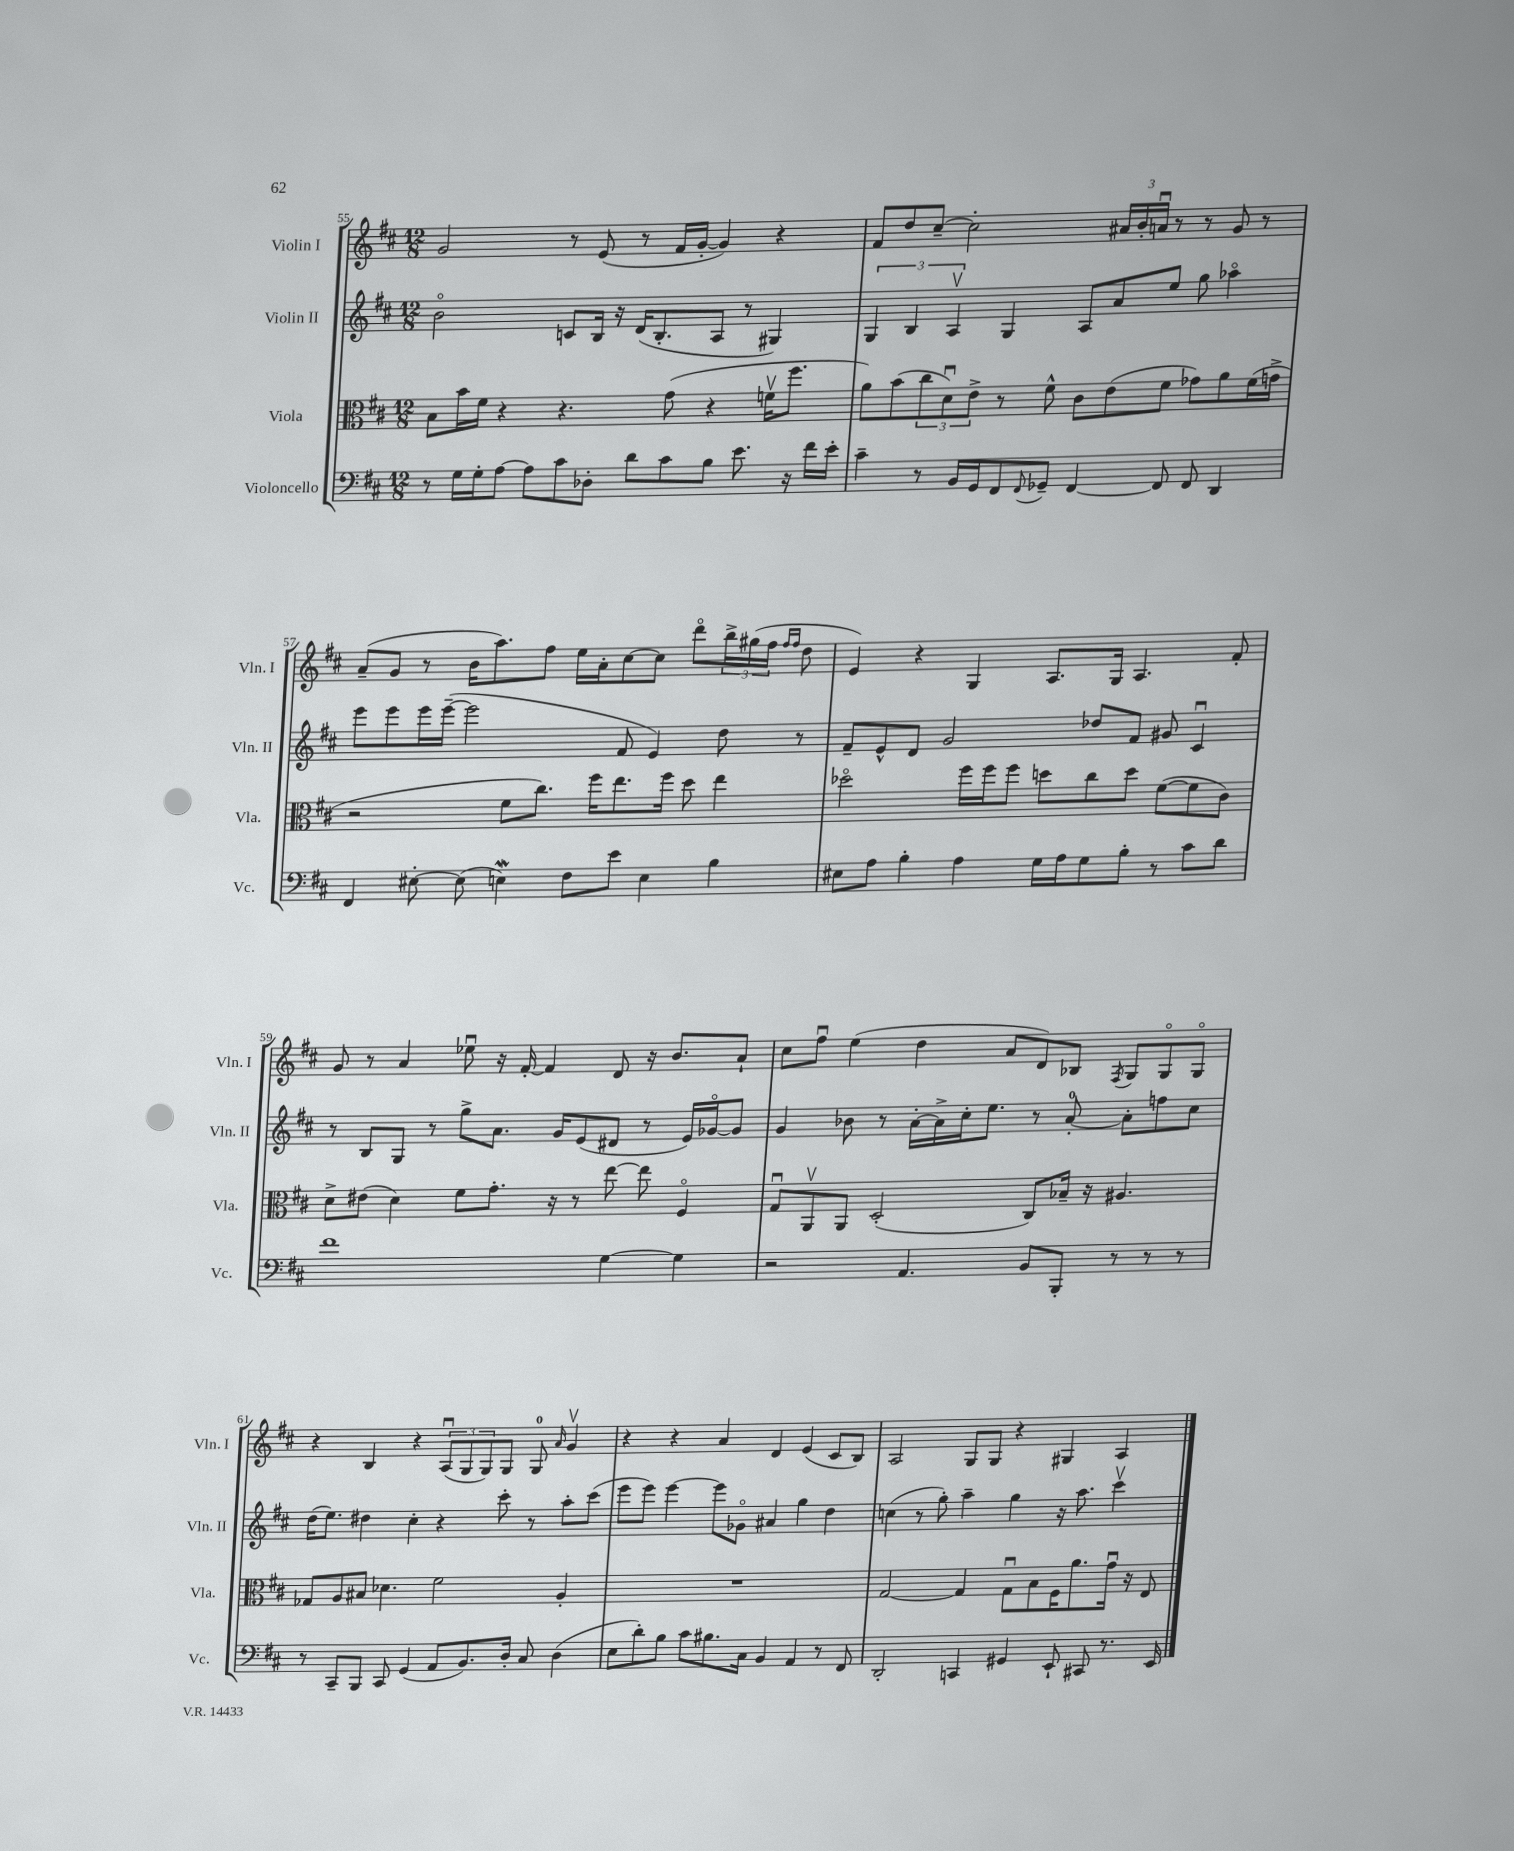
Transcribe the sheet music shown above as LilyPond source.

<<
\new StaffGroup <<
\new Staff = "s0" \with { instrumentName = "Violin I" shortInstrumentName = "Vln. I" } {
    \clef treble \key d \major \numericTimeSignature \time 12/8
    g'2 r8 e'8( r8 fis'16 g'16~-. g'4) r4 |
    fis'8 d''8 cis''8~-- cis''2-. \tuplet 3/2 { ais'16 b'16-. a'16\downbow } r8 r8 g'8 r8 |
    a'8--( g'8 r8 b'16 a''8.) fis''8 e''16 a'16-. cis''8~ cis''8 d'''8\flageolet \tuplet 3/2 { b''16-> gis''16( fis''16 } \grace { fis''16 fis''16 } d''8 |
    e'4) r4 g4 a8. g16 a4. fis'8-. |
    g'8 r8 a'4 ees''8\downbow r16 fis'16~-. fis'4 d'8 r16 b'8. a'8-! |
    cis''8 fis''8\downbow e''4( d''4 a'8 d'8) bes8 \acciaccatura { fis8 } g8 g8\flageolet g8\flageolet |
    r4 b4 r4 \tuplet 3/2 { a8\downbow( g8 g8) } g8 g8-0 \grace { a'16 } g'4\upbow |
    r4 r4 a'4 d'4 e'4( cis'8 b8) |
    a2 g8 g8 r4 gis4 a4 \bar "|." |
}
\new Staff = "s1" \with { instrumentName = "Violin II" shortInstrumentName = "Vln. II" } {
    \clef treble \key d \major \numericTimeSignature \time 12/8
    b'2\flageolet c'8 b16 r16 d'16( b8.-. a8 r8 gis4) |
    \tuplet 3/2 { g4 b4 a4\upbow } g4 a8 a'8 e''8 g''8 aes''4\flageolet |
    e'''8 e'''8 e'''16 e'''16~--( e'''2 fis'8 e'4) d''8 r8 |
    fis'8-- e'8-^ d'8 g'2 des''8 fis'8 gis'8 cis'4\downbow |
    r8 b8 g8 r8 g''8-> a'8. g'16 e'8( dis'8 r8 e'16) ges'16~\flageolet ges'8 |
    g'4 bes'8 r8 a'16~-. a'16-> cis''16-. e''8. r8 a'8-0~-. a'8-. f''8 cis''8 |
    d''16( e''8.) dis''4 cis''4-. r4 cis'''8-. r8 a''8-. cis'''8( |
    e'''8 e'''8) e'''4~ e'''8 ges'8\flageolet ais'4 g''4 d''4 |
    c''4( r8 g''8-.) a''4-- g''4 r16 a''8. cis'''4\upbow \bar "|." |
}
\new Staff = "s2" \with { instrumentName = "Viola" shortInstrumentName = "Vla." } {
    \clef alto \key d \major \numericTimeSignature \time 12/8
    b8 b'16 fis'16 r4 r4. g'8( r4 f'16\upbow fis''8. |
    a'8) b'8( \tuplet 3/2 { cis''8 d'8\downbow) e'8-> } r8 fis'8-^ cis'8 e'8( fis'8 ges'8) a'8 fis'16( g'16-> |
    r2 fis'8 cis''8.) fis''16 e''8. fis''16 d''8 e''4 |
    des''2\flageolet fis''16 fis''16 fis''8 d''8 cis''8 d''8 fis'8~( fis'8 cis'8) |
    d'8-> eis'8( d'4) fis'8 g'8.-. r16 r8 e''8~ e''8 fis4\flageolet |
    g8\downbow a,8\upbow a,8 d2-.( cis8) bes16-- r16 ais4. |
    ges8 a8 bis8 des'4. fis'2 a4-. |
    R1. |
    g2~ g4 g8\downbow b8 fis16 a'8. g'16\downbow r16 e8 \bar "|." |
}
\new Staff = "s3" \with { instrumentName = "Violoncello" shortInstrumentName = "Vc." } {
    \clef bass \key d \major \numericTimeSignature \time 12/8
    r8 g16 g16-. a8~ a8 cis'8 des8-. d'8 cis'8 b8 e'8. r16 fis'16 e'16-. |
    cis'4-- r8 b,16 g,16 fis,8 \appoggiatura { fis,8 } ges,8-- fis,4~ fis,8 fis,8 d,4 |
    fis,4 eis8~-. eis8( e4\mordent) fis8 e'8 e4 b4 |
    eis8 a8 b4-. a4 g16 a16 g8 b8-. r8 cis'8 d'8 |
    fis'1 g4~ g4 |
    r2 a,4. b,8 b,,8-. r8 r8 r8 |
    r8 cis,8-- b,,8 cis,8 g,4( a,8 b,8.) d16-. cis8 d4( |
    e8 d'8-.) b8 cis'8 bis8. cis16 b,4 a,4 r8 fis,8 |
    d,2-. c,4 gis,4 e,8-! cis,8 r8. e,16 \bar "|." |
}
>>
>>
\layout { \context { \Score currentBarNumber = #55 } }
